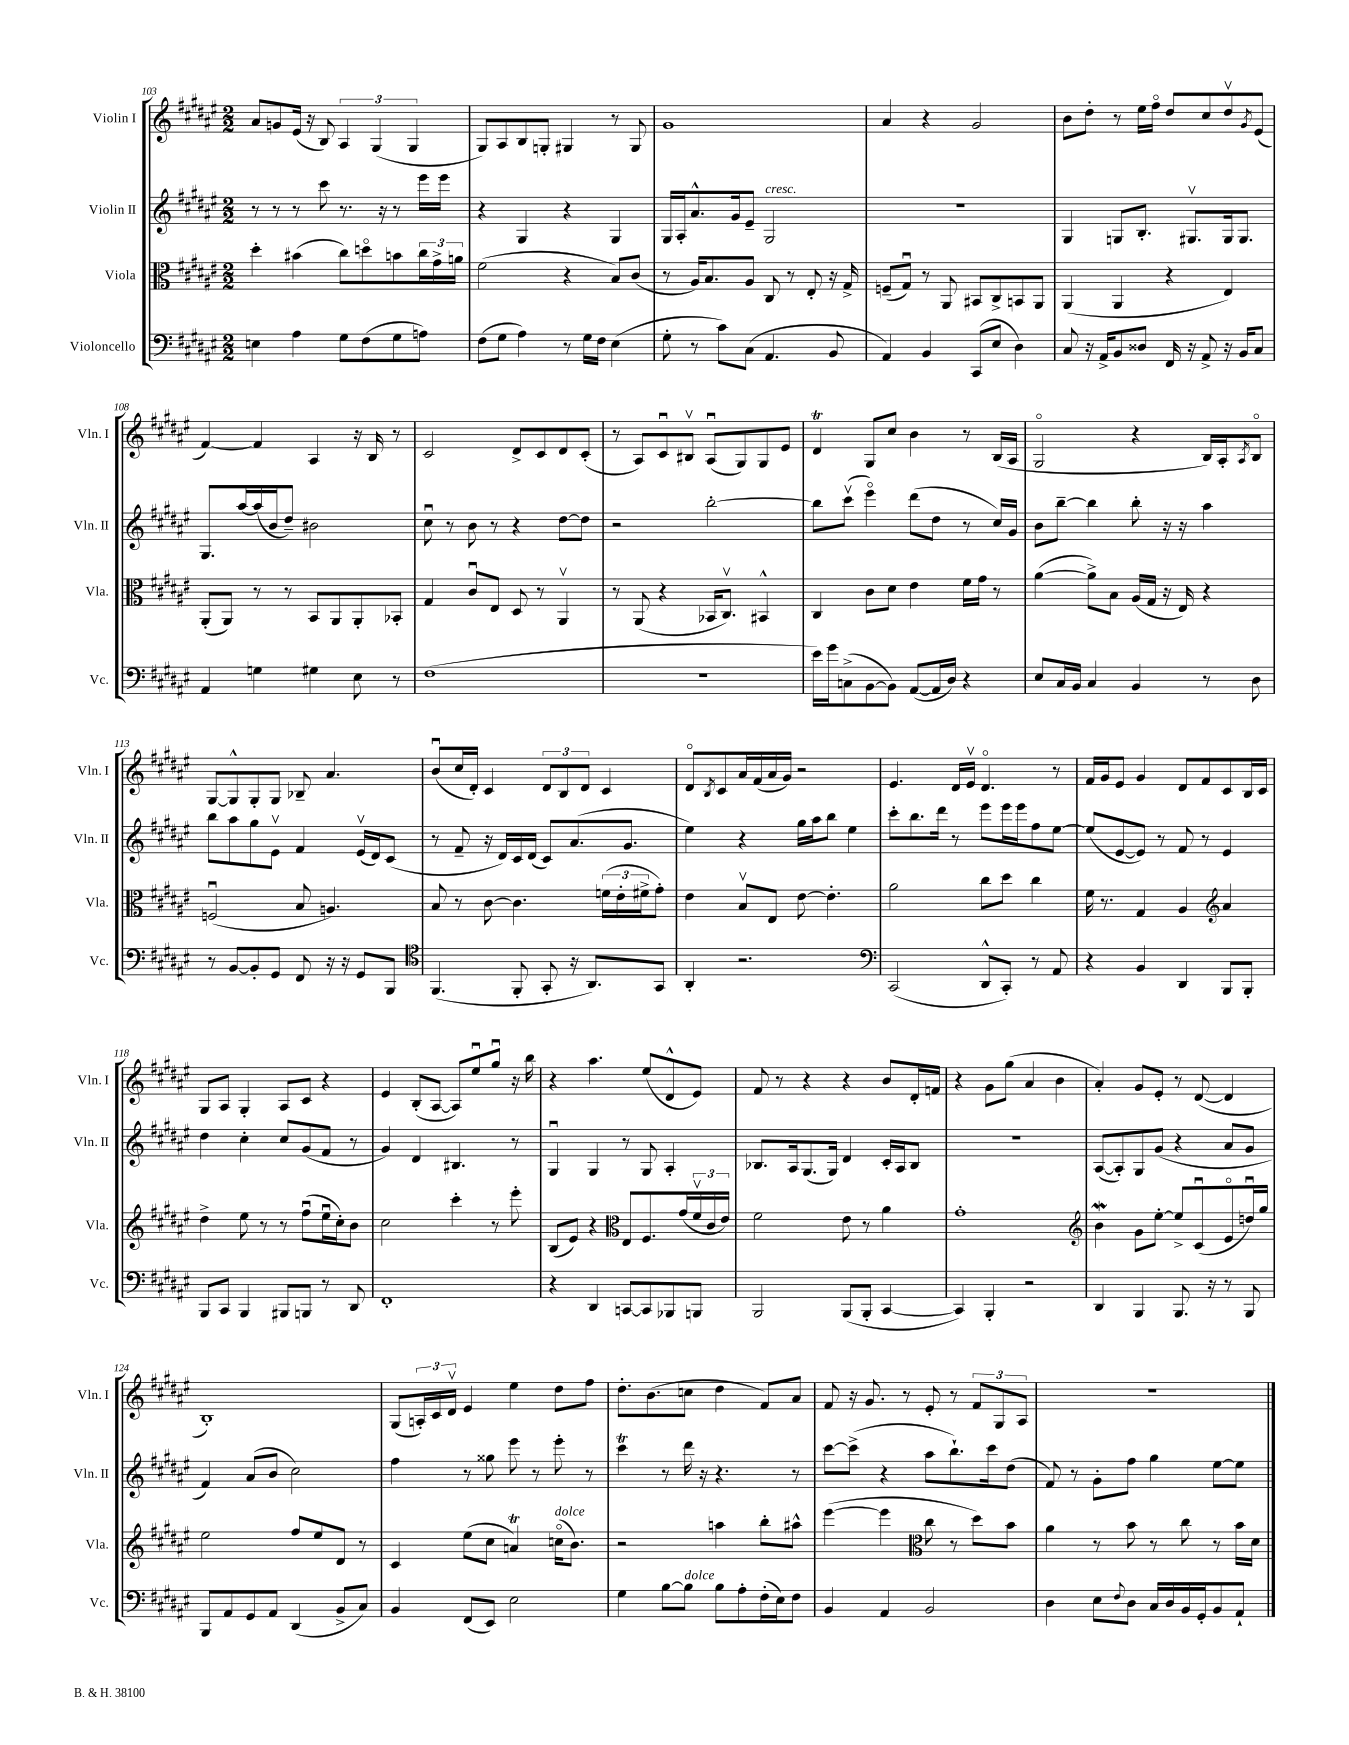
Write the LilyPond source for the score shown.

<<
\new StaffGroup <<
\new Staff = "s0" \with { instrumentName = "Violin I" shortInstrumentName = "Vln. I" } {
    \clef treble \key fis \major \numericTimeSignature \time 2/2
    ais'8 g'8 eis'16( r16 b8) \tuplet 3/2 { ais4 gis4( gis4 } |
    gis8) ais8 b8 g8-. gis4 r8 gis8 |
    gis'1 |
    ais'4 r4 gis'2 |
    b'8 dis''8-. r8 eis''16 fis''16\flageolet dis''8 cis''8 dis''8\upbow \acciaccatura { gis'8 } eis'8( |
    fis'4~) fis'4 ais4 r16 b16 r8 |
    cis'2 dis'8-> cis'8 dis'8 cis'8-.( |
    r8 ais8) cis'8\downbow bis8\upbow ais8\downbow( gis8) gis8 eis'8 |
    dis'4\trill gis8 cis''8 b'4 r8 b16( ais16 |
    gis2\flageolet r4 b16) ais16-. \acciaccatura { ais8 } b8\flageolet |
    gis8~ gis8-^ gis8-. gis8 bes8-- ais'4. |
    b'8\downbow( cis''16 dis'16-.) cis'4 \tuplet 3/2 { dis'8 b8 dis'8 } cis'4 |
    dis'8\flageolet \acciaccatura { b8 } cis'8 ais'16 fis'16( ais'16 gis'16) r2 |
    eis'4. dis'16 eis'16\upbow dis'4.\flageolet r8 |
    fis'16 gis'16 eis'8 gis'4 dis'8 fis'8 cis'8 b16 cis'16 |
    gis8 ais8 gis4-. ais8 cis'8 r4 |
    eis'4 b8-.( ais8~ ais8) eis''8\downbow gis''8\downbow r16 b''16 |
    r4 ais''4. eis''8( dis'8-^ eis'8) |
    fis'8 r8 r4 r4 b'8 dis'16-. f'16 |
    r4 gis'8 gis''8( ais'4 b'4 |
    ais'4-.) gis'8 eis'8-. r8 dis'8~( dis'4 |
    b1-.) |
    gis8( \tuplet 3/2 { a16-.) cis'16 dis'16\upbow } eis'4 eis''4 dis''8 fis''8 |
    dis''8.-. b'8.( c''8 dis''4 fis'8) ais'8 |
    fis'8 r16 gis'8. r8 eis'8-. r8 \tuplet 3/2 { fis'8 gis8 ais8 } |
    R1 \bar "|." |
}
\new Staff = "s1" \with { instrumentName = "Violin II" shortInstrumentName = "Vln. II" } {
    \clef treble \key fis \major \numericTimeSignature \time 2/2
    r8 r8 r8 cis'''8 r8. r16 r8 eis'''16 eis'''16 |
    r4 gis4 r4 gis4 |
    gis16 ais16-. ais'8.-^ gis'16 eis'8-- gis2^\markup { \italic "cresc." } |
    R1 |
    gis4 g8 b8.-. gis8.\upbow gis16 gis8. |
    gis8. ais''16~ ais''16( b'16 dis''8--) bis'2 |
    cis''8\downbow r8 b'8 r8 r4 dis''8~ dis''8 |
    r2 b''2~-. |
    b''8 cis'''8\upbow( eis'''4\flageolet) dis'''8( dis''8 r8 cis''16) gis'16 |
    b'8 b''8~-- b''4 b''8-. r16 r16 ais''4 |
    b''8 ais''8 gis''8 eis'8\upbow fis'4 eis'16\upbow( dis'16) cis'8( |
    r8 fis'8-- r16 dis'16) cis'16 dis'16( cis'8) ais'8.( gis'8. |
    eis''4) r4 gis''16 ais''16 b''8 eis''4 |
    cis'''8-. b''8. dis'''16 r8 eis'''8 eis'''16 eis'''16 fis''8 eis''8~ |
    eis''8( eis'8~ eis'8) r8 fis'8 r8 eis'4 |
    dis''4 cis''4-. cis''8 gis'8( fis'8 r8 |
    gis'4) dis'4 bis4. r8 |
    gis4\downbow gis4 r8 gis8 ais4-. |
    bes8. ais16 gis8.( gis16) dis'4 cis'16-. ais16 bes8 |
    r1 |
    ais8~( ais8-.) gis8 gis'8( r4 ais'8 gis'8 |
    fis'4) ais'8( b'8 cis''2) |
    fis''4 r8 gisis''8 eis'''8 r8 eis'''8-. r8 |
    cis'''4\trill r8 dis'''16 r16 r4. r8 |
    cis'''8~ cis'''8->( r4 ais''8 b''8.-!) cis'''16 dis''8( |
    fis'8) r8 gis'8-. fis''8 gis''4 eis''8~ eis''8 \bar "|." |
}
\new Staff = "s2" \with { instrumentName = "Viola" shortInstrumentName = "Vla." } {
    \clef alto \key fis \major \numericTimeSignature \time 2/2
    dis''4-. bis'4( cis''8) d''8\flageolet b'8 \tuplet 3/2 { cis''16 gis'16-> a'16 } |
    fis'2( r4 b8) cis'8( |
    r8 ais16) b8. ais8 cis8 r8 eis8-. r16 gis16-> |
    f8--( gis8\downbow) r8 ais,8 bis,8 cis8-> b,8 ais,8 |
    ais,4( ais,4 r4 eis4) |
    ais,8-.( ais,8) r8 r8 b,8 ais,8 ais,8-. bes,8-. |
    gis4 cis'8\downbow eis8 dis8 r8 ais,4\upbow |
    r8 ais,8( r4 bes,16 cis8.\upbow) bis,4-^ |
    cis4 cis'8 dis'8 eis'4 fis'16 gis'16 r8 |
    ais'4~( ais'8->) b8 ais16( gis16 r16 eis16) r4 |
    f2\downbow( b8 a4.) |
    b8 r8 cis'8~ cis'4. \tuplet 3/2 { f'16( eis'16-. fis'16-> } gis'8-.) |
    eis'4 b8\upbow eis8 eis'8~ eis'4.-. |
    ais'2 cis''8 dis''8 cis''4 |
    fis'16 r8. gis4 ais4 \clef treble ais'4 |
    dis''4-> eis''8 r8 r8 fis''8\downbow( eis''16\downbow cis''16-.) b'8 |
    cis''2 cis'''4-. r8 eis'''8-. |
    b8( eis'8) r4 \clef alto eis8 fis8. gis'16( \tuplet 3/2 { fis'16\upbow cis'16 eis'16) } |
    fis'2 eis'8 r8 ais'4 |
    gis'1-. |
    \clef treble b'4\mordent gis'8 eis''8~-. eis''8-> cis'8\downbow( eis'8\flageolet d''16\downbow) gis''16 |
    eis''2 fis''8 eis''8 dis'8 r8 |
    cis'4 eis''8( cis''8 a'4\trill) c''16\flageolet^\markup { \italic "dolce" }( b'8.) |
    r2 a''4 b''8-. ais''8-^ |
    eis'''4~( eis'''4 \clef alto cis''8 r8 dis''8) b'8 |
    ais'4 r8 b'8 r8 cis''8 r8 b'16 dis'16 \bar "|." |
}
\new Staff = "s3" \with { instrumentName = "Violoncello" shortInstrumentName = "Vc." } {
    \clef bass \key fis \major \numericTimeSignature \time 2/2
    e4 ais4 gis8 fis8( gis8 a8) |
    fis8( gis8 ais4) r8 gis16 fis16 eis4( |
    gis8-. r8 cis'8) cis8( ais,4. b,8 |
    ais,4) b,4 cis,8( eis8 dis4) |
    cis8 r16 ais,16-> b,8 disis8 fis,16 r16 ais,8-> r16 b,16 cis8 |
    ais,4 g4 gis4 eis8 r8 |
    fis1( |
    R1 |
    eis'16) gis'16 c8->( b,8~ b,8) ais,8~( ais,16 dis16) r4 |
    eis8 cis16 b,16 cis4 b,4 r8 dis8 |
    r8 b,8~ b,8-. gis,8 fis,8 r16 r16 gis,8 b,,8 |
    \clef tenor fis,4.( fis,8-. gis,8-. r16 ais,8.) gis,8 |
    ais,4-. r2. |
    \clef bass cis,2( dis,8-^ cis,8-.) r8 ais,8 |
    r4 b,4 dis,4 b,,8 b,,8-. |
    b,,8 cis,8 b,,4 bis,,8 b,,8 r8 dis,8 |
    fis,1-. |
    r4 dis,4 c,8~ c,8 bes,,8 b,,8 |
    b,,2 b,,8( b,,8-. cis,4~ |
    cis,4) b,,4-. r2 |
    dis,4 b,,4 b,,8. r16 r8 b,,8 |
    b,,8 ais,8 gis,8 ais,8 dis,4( b,8-> cis8) |
    b,4 fis,8( eis,8) eis2 |
    gis4 b8~ b8^\markup { \italic "dolce" } b8 ais8-. fis16-.( eis16) fis8 |
    b,4 ais,4 b,2 |
    dis4 eis8 \appoggiatura { fis8 } dis8 cis16 dis16 b,16 gis,16-. b,8 ais,8-! \bar "|." |
}
>>
>>
\layout { \context { \Score currentBarNumber = #103 } }
